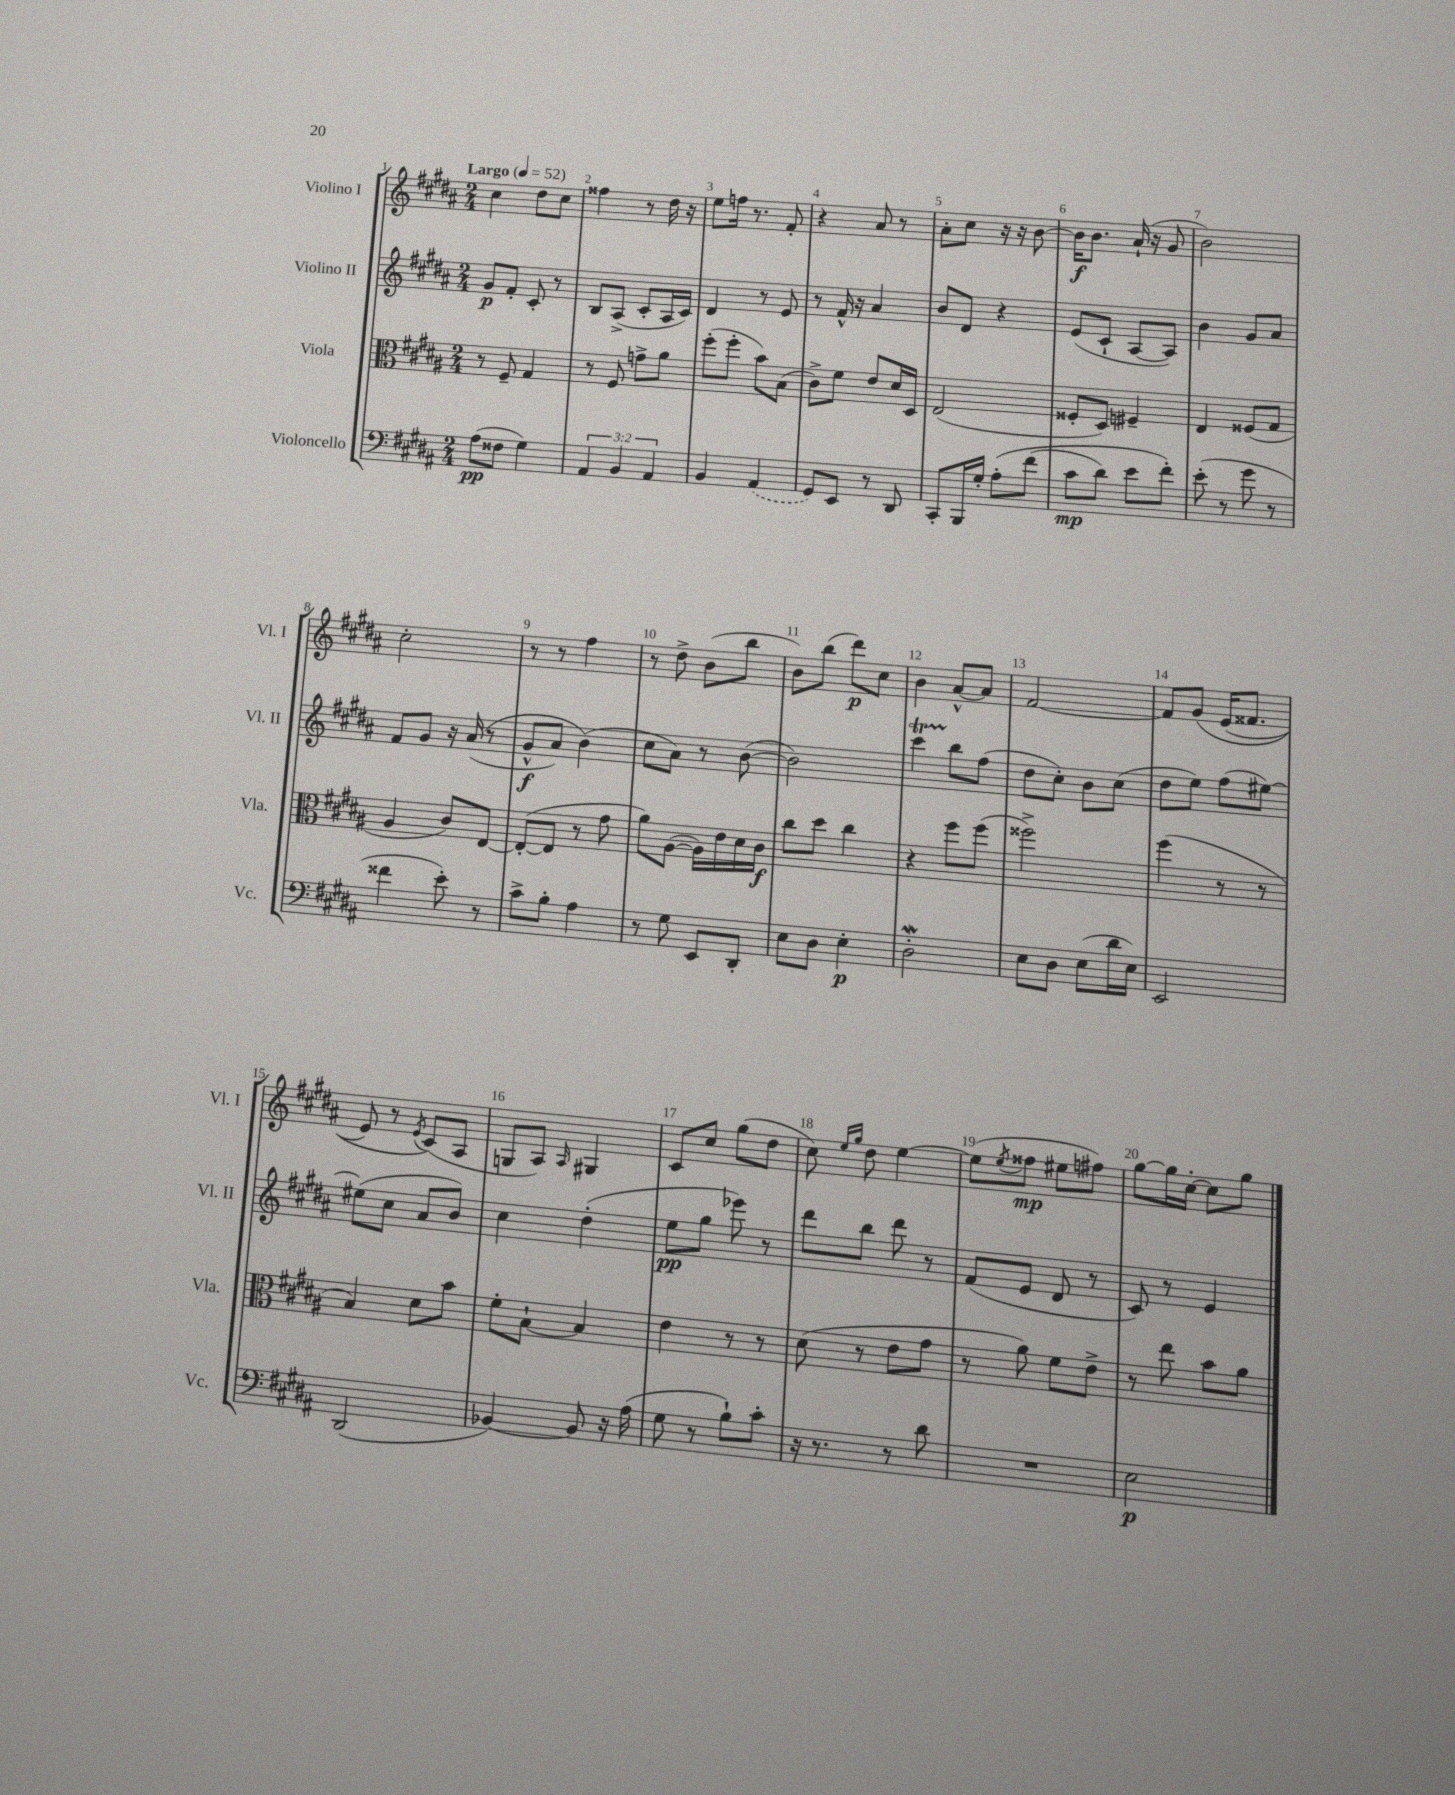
<<
\new StaffGroup <<
\new Staff = "s0" \with { instrumentName = "Violino I" shortInstrumentName = "Vl. I" } {
    \clef treble \key b \major \numericTimeSignature \time 2/4 \tempo "Largo" 4 = 52
    cis''4 dis''8 cis''8 |
    fisis''4 r8 dis''16 r16 |
    e''8 f''16 r8. fis'8-. |
    r4 ais'8 r8 |
    ais'8-. cis''8 r16 r16 b'8~ |
    b'16\f b'8. ais'16-!( r16 gis'8 |
    b'2) |
    cis''2-. |
    r8 r8 fis''4 |
    r8 dis''8-> b'8( b''8 |
    b'8) b''8( dis'''8\p) cis''8 |
    b'4 ais'8~-^ ais'8 |
    fis'2~ |
    fis'8 gis'8\( e'16( fisis'8. |
    e'8) r8 \acciaccatura { e'8 } cis'8(\) ais8 |
    g8 ais8) \grace { ais16 } gis4 |
    cis'8 cis''8 gis''8( dis''8 |
    cis''8) \grace { e''16 gis''16 } dis''8 e''4~ |
    e''8( \acciaccatura { e''8 } fisis''8\mp eis''8 fis''8) |
    gis''8~ gis''16 cis''16~-. cis''8 gis''8 \bar "|." |
}
\new Staff = "s1" \with { instrumentName = "Violino II" shortInstrumentName = "Vl. II" } {
    \clef treble \key b \major \numericTimeSignature \time 2/4
    gis'8\p fis'8-. cis'8-. r8 |
    b8 ais8->( cis'8-. ais16 cis'16) |
    dis'4 r8 e'8 |
    r8 fis'16-^ r16 ais'4 |
    b'8 dis'8 r4 |
    e'8( cis'8-! ais8~ ais8) |
    b'4 gis'8 ais'8 |
    fis'8 gis'8 r16 ais'16(\( r8 |
    gis'8-^\f ais'8) b'4(\) |
    cis''8 ais'8) r8 b'8~( |
    b'2) |
    cis'''4\startTrillSpan b''8\stopTrillSpan fis''8( |
    dis''8 cis''8-.) b'8 cis''8( |
    dis''8 e''8) fis''8( eis''8~) |
    eis''8( cis''8 ais'8 b'8) |
    cis''4 dis''4-.( |
    e''8\pp gis''8 ees'''8) r8 |
    dis'''8 b''8 dis'''8 r8 |
    fis'8( e'8 dis'8 r8 |
    cis'8) r8 e'4 \bar "|." |
}
\new Staff = "s2" \with { instrumentName = "Viola" shortInstrumentName = "Vla." } {
    \clef alto \key b \major \numericTimeSignature \time 2/4
    r8 fis8-- gis4 |
    r8 fis8 g'8-> ais'8 |
    fis''8-.( fis''8-. b'8) b8( |
    cis'8->) fis'8 e'8 dis'16 dis16 |
    e2( |
    fisis8-. dis8) fis4-- |
    e4 fisis8( gis8 |
    ais4 cis'8) e8~ |
    e8~-.( e8 r8 gis'8 |
    ais'8) ais8~( ais16) e'16 dis'16 cis'16\f |
    cis''8 dis''8 cis''4 |
    r4 fis''8 fis''8( |
    fisis''2->) |
    fis''4( r8 r8 |
    b4) dis'8 b'8 |
    fis'8-. b8~-! b4 |
    e'4 r8 r8 |
    dis'8( r8 e'8 gis'8 |
    r8 ais'8) fis'8 e'8-> |
    r8 e''8 b'8 ais'8 \bar "|." |
}
\new Staff = "s3" \with { instrumentName = "Violoncello" shortInstrumentName = "Vc." } {
    \clef bass \key b \major \numericTimeSignature \time 2/4 \override Staff.TupletNumber.text = #tuplet-number::calc-fraction-text
    ais8\pp( fisis8 gis4) |
    \tuplet 3/2 { ais,4 b,4 ais,4 } |
    b,4 \once \slurDashed ais,4( |
    gis,8) e,8 r8 dis,8 |
    cis,8-. b,,16 gis16-. ais8-.\( fis'8( |
    cis'8\mp dis'8) e'8 fis'8-.\) |
    e'8-.( r8 gis'8 r8 |
    fisis'4 e'8-.) r8 |
    cis'8-> b8-. ais4 |
    r8 gis8 e,8 dis,8-. |
    e8 dis8 e4-.\p |
    dis2-.\mordent |
    e8 dis8 e8( dis'16 e16) |
    e,2 |
    dis,2( |
    bes,4~) bes,8 r16 ais16( |
    gis8 r8 b8-!) cis'8-. |
    r16 r8. r8 dis'8 |
    R2 |
    e2\p \bar "|." |
}
>>
>>
\layout { \context { \Score \override BarNumber.break-visibility = ##(#f #t #t) barNumberVisibility = #all-bar-numbers-visible } }
